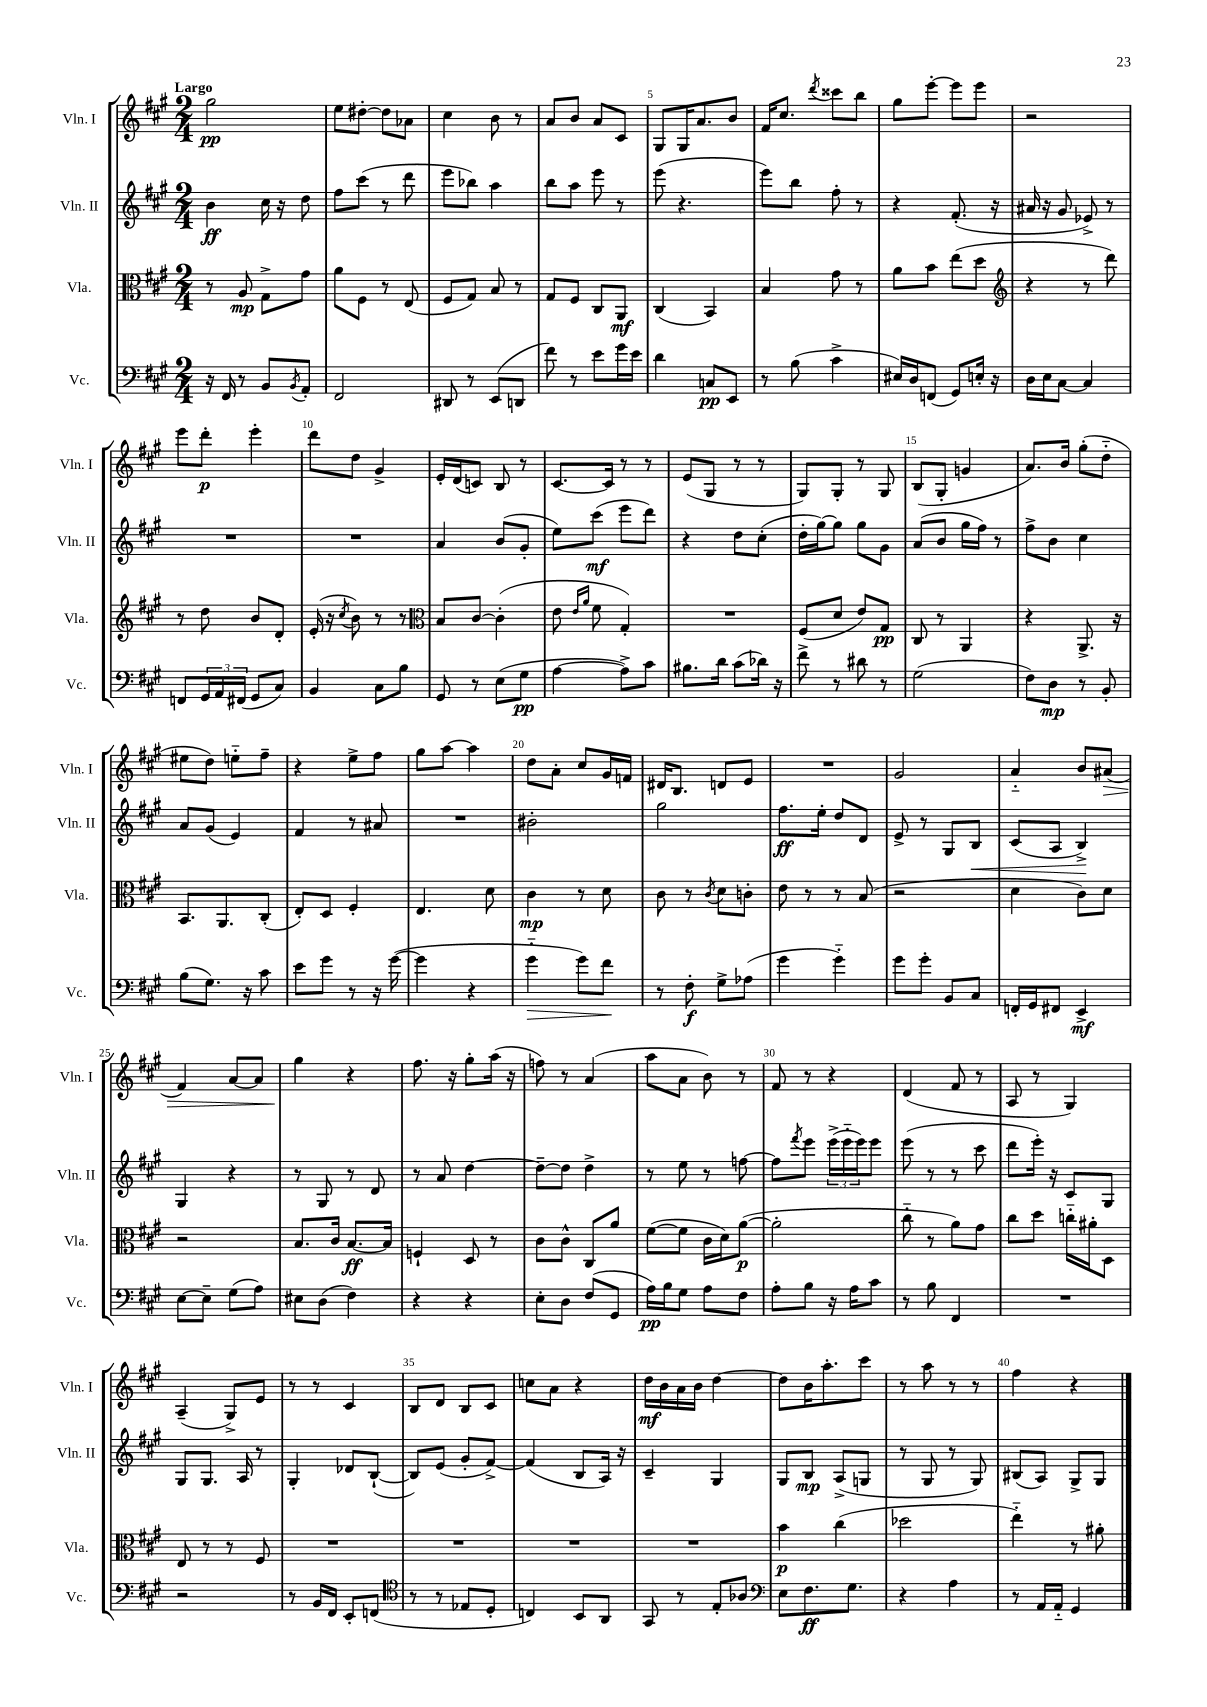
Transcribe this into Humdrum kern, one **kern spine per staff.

**kern	**kern	**kern	**kern
*staff4	*staff3	*staff2	*staff1
*clefF4	*clefC3	*clefG2	*clefG2
*k[f#c#g#]	*k[f#c#g#]	*k[f#c#g#]	*k[f#c#g#]
*M2/4	*M2/4	*M2/4	*M2/4
16r	8r	4b	2gg#
16FF#	.	.	.
8r	8A	.	.
8BB	8G#^	16cc#	.
.	.	16r	.
8qBB	.	.	.
8AA'	8g#	8dd	.
=	=	=	=
2FF#	8a	8ff#	8ee
.	8F#	(8ccc#	[8dd#'
.	8r	8r	8dd#]
.	(8E	8ddd	8a-
=	=	=	=
8DD#	8F#	8eee	4cc#
8r	8G#)	8bb-)	.
(8EE	8B	4aa	8b
8DD	8r	.	8r
=	=	=	=
8f#)	8G#	8bb	8a
8r	8F#	8aa	8b
8e	8C#	8eee	8a
16g#	8AA	8r	8c#
16e	.	.	.
=	=	=	=
4d	(4C#	(8eee	8G#
.	.	4.r	16G#
.	.	.	8.a
8C	4BB)	.	.
8EE	.	.	8b
=	=	=	=
8r	4B	8eee)	16f#
.	.	.	8.cc#
(8B	.	8bb	.
.	.	.	8qddd
4c#^	8g#	8ff#'	8ccc##
.	8r	8r	8bb
=	=	=	=
16E#)	8a	4r	8gg#
16D	.	.	.
(8FF	8b	.	[8eee'
8GG#)	(8ee	(8.f#'	8eee]
16E'	8dd	.	8eee
16r	.	16r	.
=	=	=	=
*	*clefG2	*	*
16D	4r	16a#	2r
16E	.	16r	.
[8C#	.	8g#	.
4C#]	8r	8e-^)	.
.	8ddd)	8r	.
=	=	=	=
8FF	8r	2r	8eee
24GG#	8dd	.	8ddd'
24AA	.	.	.
(24FF#	.	.	.
8GG#	8b	.	4eee'
8C#)	8d'	.	.
=	=	=	=
4BB	(16e'	2r	8ddd
.	16r	.	.
.	8qcc#	.	.
.	8b)	.	8dd
8C#	8r	.	4g#^
8B	8r	.	.
=	=	=	=
*	*clefC3	*	*
8GG#	8B	4a	16e'
.	.	.	(16d
8r	[8c#	.	8c)
(8E	(4c#']	(8b	8B
8G#	.	8g#'	8r
=	=	=	=
[4A	8e	8ee)	[8.c#
.	16qqe	.	.
.	16qqa	.	.
.	8f#	(8ccc#	.
.	.	.	16c#]
8A^])	4G#')	8eee	8r
8c#	.	8ddd)	8r
=	=	=	=
8.B#	2r	4r	(8e
.	.	.	8G#
16d	.	.	.
(8c#	.	8dd	8r
16d-)	.	(8cc#'	8r
16r	.	.	.
=	=	=	=
8f#^	(8F#	16dd'	8G#)
.	.	[16gg#)	.
8r	8d	8gg#]	8G#'
8d#	8e)	8gg#	8r
8r	8G#	8g#	8G#
=	=	=	=
(2G#	8C#	(8a	(8B
.	8r	8b	8G#'
.	4AA	16gg#	4g
.	.	16ff#)	.
.	.	8r	.
=	=	=	=
8F#)	4r	8ff#^	8.a)
8D	.	8b	.
.	.	.	16b
8r	8.AA^	4cc#	(8gg#'
8BB'	.	.	8dd'~
.	16r	.	.
=	=	=	=
(8B	8.BB	8a	8ee#
8.G#)	.	(8g#	8dd)
.	8.AA	.	.
.	.	4e)	8ee'~
16r	.	.	.
8c#	(8C#'	.	8ff#~
=	=	=	=
8e	8E')	4f#	4r
8g#	8D	.	.
8r	4F#'	8r	8ee^
16r	.	8a#	8ff#
([16g#	.	.	.
=	=	=	=
4g#]	4.E	2r	8gg#
.	.	.	[8aa
4r	.	.	4aa]
.	8d	.	.
=	=	=	=
4g#'~	4c#	2b#'	8dd
.	.	.	8a'
8g#)	8r	.	8cc#
8f#	8d	.	16g#
.	.	.	16f
=	=	=	=
8r	8c#	2gg#	16d#
.	.	.	8.B
8F#'	8r	.	.
.	8qc#	.	.
8G#^	8d	.	8d
(8A-	8c'	.	8e
=	=	=	=
4g#	8e	8.ff#	2r
.	8r	.	.
.	.	16ee'	.
4g#'~)	8r	8dd	.
.	(8B	8d	.
=	=	=	=
8g#	2r	8e^	2g#
8g#'	.	8r	.
8BB	.	8G#	.
8C#	.	8B	.
=	=	=	=
16FF'	4d	(8c#	4a'~
16GG#	.	.	.
8FF#	.	8A	.
4EE^	8c#)	4B^)	8b
.	8d	.	(8a#
=	=	=	=
[8E	2r	4G#	4f#)
8E~]	.	.	.
(8G#	.	4r	[8a
8A)	.	.	8a]
=	=	=	=
8E#	8.B	8r	4gg#
(8D	.	8G#	.
.	16c#	.	.
4F#)	[8.B	8r	4r
.	.	8d	.
.	16B]	.	.
=	=	=	=
4r	4F`	8r	8.ff#
.	.	8a	.
.	.	.	16r
4r	8D	[4dd	8gg#'
.	8r	.	(16aa
.	.	.	16r
=	=	=	=
8E'	8c#	8dd~_	8ff)
8D	8c#^^	8dd]	8r
(8F#	8C#	4dd^	(4a
8GG#	8a	.	.
=	=	=	=
16A)	([8f#	8r	8aa
16B	.	.	.
8G#	8f#]	8ee	8a
8A	16c#	8r	8b)
.	16d)	.	.
8F#	([8a	[8ff	8r
=	=	=	=
8A'	2a']	8ff]	8f#
.	.	8qfff#	.
8B	.	8eee	8r
16r	.	(24eee^	4r
.	.	24eee'~	.
16A	.	.	.
.	.	24eee)	.
8c#	.	8eee	.
=	=	=	=
8r	8cc#'~	(8eee	(4d
8B	8r	8r	.
4FF#	8a)	8r	8f#
.	8g#	8ccc#	8r
=	=	=	=
2r	8cc#	8ddd	8A
.	8dd	16eee')	8r
.	.	16r	.
.	16cc'~	8c#	4G#)
.	16a#'	.	.
.	8D	8G#	.
=	=	=	=
2r	8E	8G#	(4A~
.	8r	8.G#	.
.	8r	.	8G#^)
.	.	16A	.
.	8F#	8r	8e
=	=	=	=
8r	2r	4G#'	8r
16BB	.	.	8r
16FF#	.	.	.
8EE'	.	8d-	4c#
(8FF	.	([8B`	.
=	=	=	=
*clefC4	*	*	*
8r	2r	8B])	8B
8r	.	(8e	8d
8E-	.	8g#'	8B
8D'	.	[8f#^)	8c#
=	=	=	=
4C)	2r	(4f#]	8cc
.	.	.	8a
8BB	.	8B	4r
8AA	.	16A)	.
.	.	16r	.
=	=	=	=
8GG#	2r	4c#~	16dd
.	.	.	16b
8r	.	.	16a
.	.	.	16b
8E'	.	4G#	[4dd
8A-	.	.	.
=	=	=	=
*clefF4	*	*	*
8E	4b	8G#	8dd]
8.F#	.	8B	16b
.	.	.	8.aa'
.	(4cc#	(8A^	.
8.G#	.	.	.
.	.	8G	8ccc#
=	=	=	=
4r	2dd-	8r	8r
.	.	8G#	8aa
4A	.	8r	8r
.	.	8G#)	8r
=	=	=	=
8r	4ee'~)	(8B#	4ff#
16AA	.	8A)	.
16AA'~	.	.	.
4GG#	8r	8G#^	4r
.	8a#'	8G#	.
==	==	==	==
*-	*-	*-	*-
